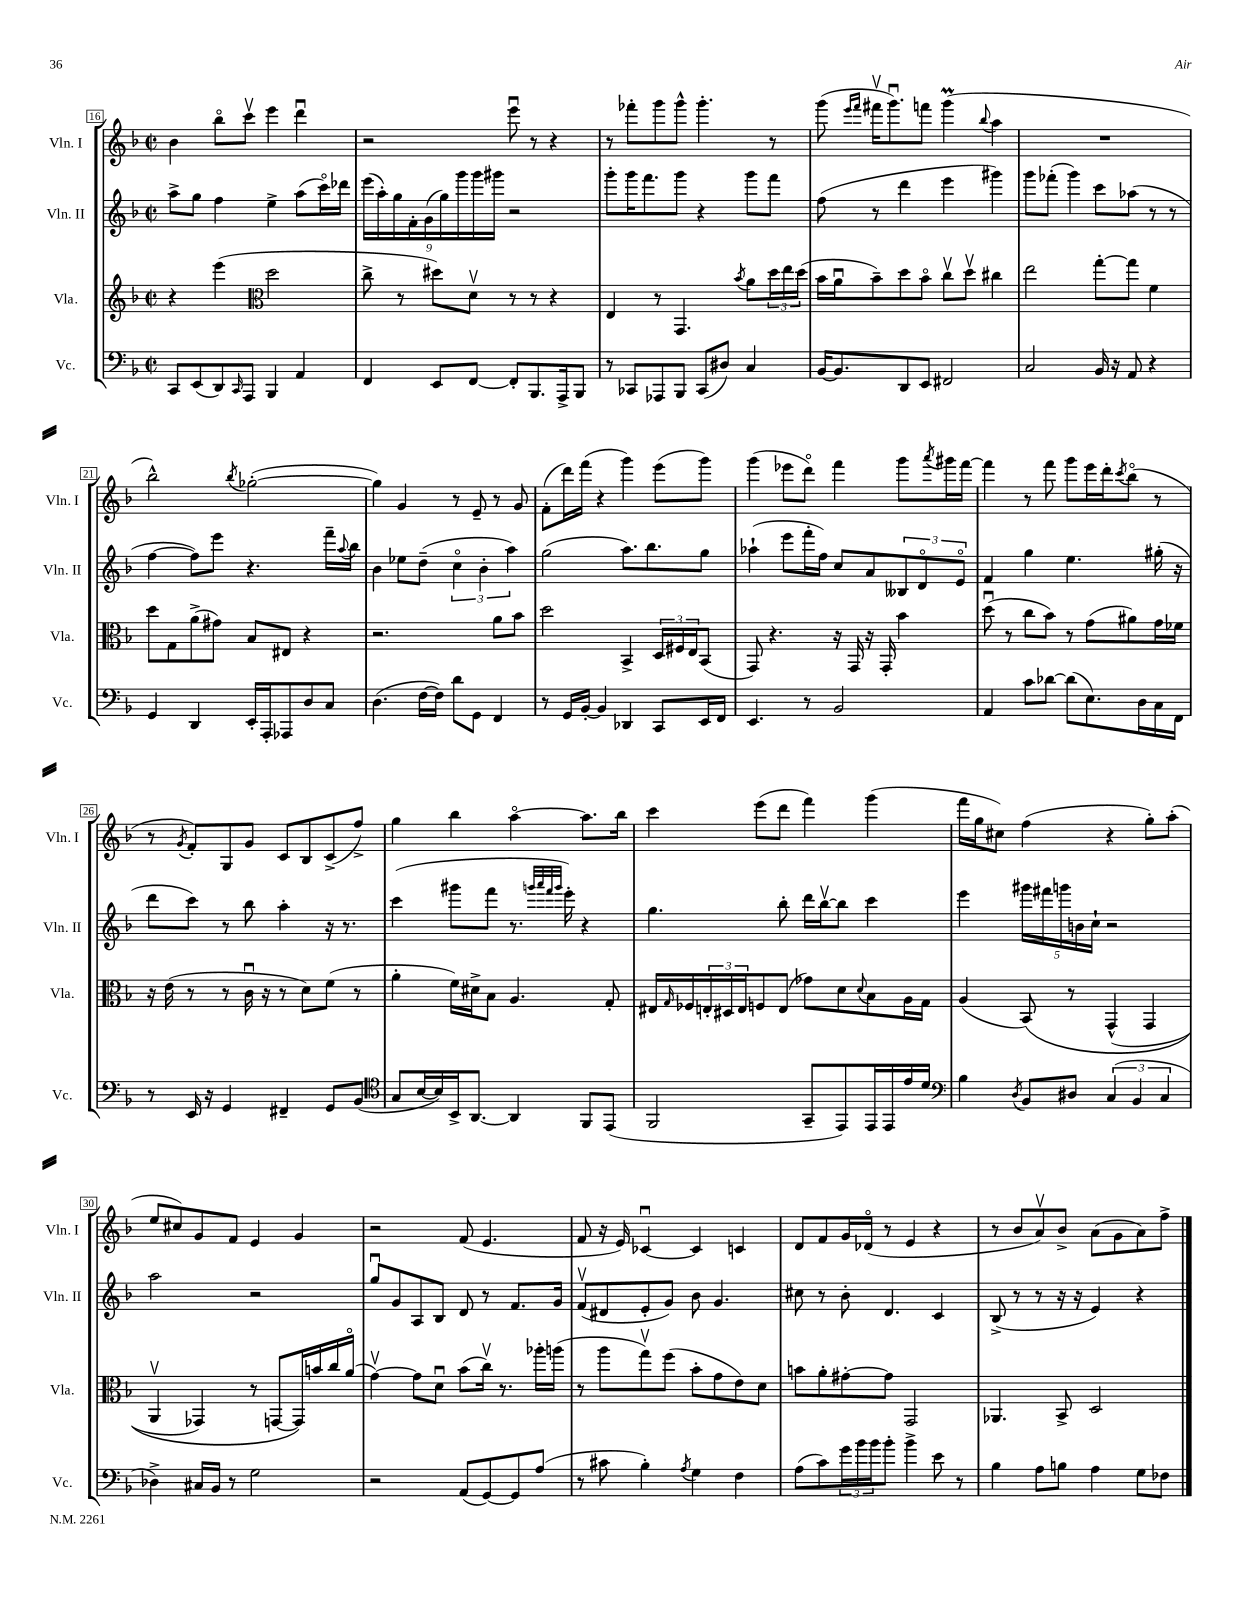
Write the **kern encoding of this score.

**kern	**kern	**kern	**kern
*part4	*part3	*part2	*part1
*staff4	*staff3	*staff2	*staff1
*I"Vc.	*I"Vla.	*I"Vln. II	*I"Vln. I
*I'Vc.	*I'Vla.	*I'Vln. II	*I'Vln. I
*clefF4	*clefG2	*clefG2	*clefG2
*k[b-]	*k[b-]	*k[b-]	*k[b-]
*M2/2	*M2/2	*M2/2	*M2/2
*met(c|)	*met(c|)	*met(c|)	*met(c|)
=16	=16	=16	=16
8CC/L	4r	8aa^\L	4b-\
(8EE/	.	8gg\J	.
8DD/)	(4eee\	4ff\	8bb-\L
16qqCC/	.	.	.
8AAA/J	.	.	8cccv\J
*	*clefC3	*	*
4BBB-/	2dd\	4ee^\	4eee\
4AA/	.	(8aa\L	4dddu\
.	.	16ccc\L)	.
.	.	16ddd-X\JJ	.
=17	=17	=17	=17
4FF/	8cc^\	(18eee\LL	2r
.	.	18aa'\)	.
.	.	18gg\	.
.	8r	.	.
.	.	18f'\	.
.	.	(18g\	.
8EE/L	8dd#X\L)	.	.
.	.	18gg\)	.
.	.	18ggg\	.
[8FF/J	8dv\J	.	.
.	.	18ggg\	.
.	.	18ggg#X\JJ	.
8FF'/L]	8r	2r	8eeeu\
8.BBB-/	8r	.	8r
.	4r	.	4r
16AAA^/k	.	.	.
8BBB-/J	.	.	.
=18	=18	=18	=18
8r	4E/	8ggg'\L	8r
8CC-X/L	.	16ggg\K	8fff-X'\L
.	.	8.fff\	.
8AAA-X/	8r	.	8ggg\
8BBB-/J	4.GG/	8ggg\J	8ggg^^\J
(8CC-/L	.	4r	4.ggg'\
8D#X/J)	.	.	.
.	8qb-/	.	.
4C/	8a\L	8ggg\L	.
.	24dd\L	8fff\J	8r
.	24ee\	.	.
.	(24dd\JJ	.	.
=19	=19	=19	=19
[16BB-/KL	16b-\LL	(8ff\	(8ggg\
8.BB-/]	16au\J	.	.
.	.	.	16qqeee/LL
.	.	.	16qqfff/JJ
.	8b-~\)	8r	16fff#Xv\KL
.	.	.	8.gggu\)
8DD/	8dd\	4ddd\	.
8EE/J	8b-\J	.	8fffn\J
2FF#X/	8ccv\L	4eee\	(4gggM\
.	8ddv\J	.	.
.	.	.	8qqbb-/
.	4cc#X\	4ggg#X\)	4aa\
=20	=20	=20	=20
2C/	2ee\	8ggg\L	1r
.	.	(8fff-X'\J	.
.	.	4ggg\)	.
16BB-/	[8gg'\L	8ccc\L	.
16r	.	.	.
8AA/	8gg\J]	(8aa-X\J	.
4r	4f\	8r	.
.	.	8r	.
!!LO:LB:g=z
=21	=21	=21	=21
4GG/	8dd\L	[4ff\	2bb-^^\)
.	8G\	.	.
4DD/	(8a^\	8ff\L])	.
.	8g#X\J)	8eee\J	.
.	.	.	8qbb-/
16EE'/LL	8B-/L	4.r	([2gg-X'\
16AAA'/J	.	.	.
8AAA-X/	8E#X/J	.	.
8D/	4r	.	.
8C/J	.	16fff~\LL	.
.	.	8qqaa/	.
.	.	16bb-\JJ	.
=22	=22	=22	=22
(4.D\	2.r	4b-\	4gg-\])
.	.	8ee-X\L	4g/
[16F\LL	.	(8dd~\J	.
16F\JJ])	.	.	.
8d\L	.	6cc\	8r
8GG\J	.	.	8e~/
.	.	6b-'\	.
4FF/	8a\L	.	8r
.	.	6aa\)	.
.	8b-\J	.	8g/
=23	=23	=23	=23
8r	2dd\	(2gg\	(8f'\L
16GG/LL	.	.	16ddd\L)
[16BB-'/JJ	.	.	(16fff\JJ
4BB-/]	.	.	4r
4DD-X/	4BB-^/	8.aa\L)	4ggg\)
.	.	8.bb-\	.
8CC/L	24D/LL	.	(8eee\L
.	24F#X/	.	.
.	24E/J	.	.
16EE/L	(8BB-/J	8gg\J	8ggg\J)
16FF/JJ	.	.	.
=24	=24	=24	=24
4.EE/	8GG/)	(4aa-X`\	(4ggg\
.	4.r	.	.
.	.	8eee\L	8eee-X\L
8r	.	16fff'\L	8ddd\J)
.	.	16ff\JJ)	.
2BB-/	16r	8cc/L	4fff\
.	16GG/	.	.
.	16r	8a/	.
.	16GG'/	.	.
.	4b-\	12B--X/	8ggg\L
.	.	12d/	.
.	.	.	8qaaa/
.	.	.	16ggg#X\L
.	.	12e/J	.
.	.	.	[16fff\JJ
=25	=25	=25	=25
4AA/	(8ddu\	4f/	4fff\]
.	8r	.	.
8c\L	8cc\L	4gg\	8r
[8d-X\J	8b-\J)	.	8fff\
(8d-\L]	8r	4.ee\	8ggg\L
8.E\)	(8g\L	.	16eee\L
.	.	.	16ddd'\J
.	.	.	8qccc/
.	8a#X\)	.	(8bb-\J
16D\L	.	.	.
16C\	16g\L	(16gg#X'\	8r
16FF\JJ	16f-X\JJ	16r	.
!!LO:LB:g=z
=26	=26	=26	=26
8r	16r	8ddd\L	8r
.	(16e\	.	.
.	.	.	8qg/
16EE/	8r	8ccc\J)	8f'/L)
16r	.	.	.
4GG/	8r	8r	8G/
.	16cu\	8bb-\	8g/J
.	16r	.	.
4FF#X~/	8r	4aa'\	8c/L
.	8d\L)	.	8B-/
8GG/L	(8f\J	16r	(8c^/
.	.	8.r	.
(8BB-/J	8r	.	8ff^/J)
=27	=27	=27	=27
*clefC4	*	*	*
8G/L	4a'\	(4ccc\	4gg\
[16B-/L	.	.	.
16B-/])	.	.	.
16BB-^/J	16f\LL)	8ggg#X\L	4bb-\
[8.AA/J	16d#X^\J	.	.
.	8B-\J	8fff\J	.
4AA/]	4.A/	8.r	[4aa\
.	.	32qqgggn/LLL	.
.	.	32qqaaa/	.
.	.	32qqfff/	.
.	.	32qqggg/JJJ	.
.	.	16eee'\)	.
8FF/L	.	4r	8.aa\L]
(8EE/J	8G'/	.	.
.	.	.	16bb-\Jk
=28	=28	=28	=28
2FF/	16E#X/LL	4.gg\	4ccc\
.	16qqG/	.	.
.	16F-X/	.	.
.	24En'/	.	.
.	24D#X/	.	.
.	24E/J	.	.
.	8Fn/	.	(8eee\L
.	(8E/J	8bb-'\	8ddd\J
8GG~/L	8g-X\L)	16ddd\LL	4fff\)
.	.	[16bb-v\J	.
8EE/)	8d\	8bb-\J]	.
.	8qqd/	.	.
16EE/L	8B-\	4ccc\	(4ggg\
16EE/	.	.	.
16e/	16A\L	.	.
16d/JJ	16G\JJ	.	.
=29	=29	=29	=29
*clefF4	*	*	*
4B-\	(4A/	4eee\	16fff\LL
.	.	.	16gg\J
.	.	.	8cc#X\J)
8qD/	.	.	.
8BB-/L	(8BB-/)	20ggg#X\LL	(4ff\
.	.	20fff#X\	.
.	.	20gggn\	.
8D#X/J	8r	.	.
.	.	20bn\	.
.	.	20cc`\JJ	.
(6C/	(4GG^^/	2r	4r
6BB-/	.	.	.
.	4GG/	.	8gg'\L)
6C/	.	.	.
.	.	.	(8aa'\J
!!LO:LB:g=z
=30	=30	=30	=30
4D-X^\)	4AAv/	2aa\	8ee/L
.	.	.	8cc#X/)
16C#X/LL	4GG-X/)	.	8g/
16BB-/JJ	.	.	.
8r	.	.	8f/J
2G\	8r	2r	4e/
.	[8GGn/L	.	.
.	16GG/L])	.	4g/
.	16bn/	.	.
.	16cc/	.	.
.	(16a/JJ	.	.
=31	=31	=31	=31
2r	[4gv\)	8ggu/L	2r
.	.	8g/	.
.	8g\L]	8A/	.
.	8du\J	8B-/J	.
(8AA/L	(8b-\L	8d/	(8f/
[8GG/)	16ccv\Jk)	8r	4.e/
.	8.r	.	.
8GG/]	.	8.f/L	.
(8A/J	16aa-X'\LL	.	.
.	(16aan\JJ	16g/Jk	.
=32	=32	=32	=32
8r	8r	(8fv/L	8f/
8c#X\	8aa\L	8d#X/	16r
.	.	.	16e/)
4B-'\)	8ggv\)	8e'/	[4c-Xu/
.	(8ff\J	8g/J)	.
8qA/	.	.	.
4G\	8b-'\L	8b-\	4c-/]
.	8g\	4.g/	.
4F\	8e\)	.	4cn/
.	8d\J	.	.
=33	=33	=33	=33
(8A\L	8bn\L	8cc#X\	8d/L
8c\)	8a'\	8r	8f/
24g\L	[8g#X'\	8b-'\	16g/L
24b-\	.	.	.
.	.	.	(16d-X/JJ
24b-\J	.	.	.
8b-'\J	8g#\J]	4.d/	8r
4b-^\	2GG/	.	4e/
8e\	.	4c/	4r
8r	.	.	.
=34	=34	=34	=34
4B-\	4.AA-X/	(8B-^/	8r
.	.	8r	8b-/L
8A\L	.	8r	8av/)
8Bn\J	8BB-^/	16r	8b-^/J
.	.	16r	.
4A\	2D/	4e/)	(8a\L
.	.	.	8g\
8G\L	.	4r	8a\)
8F-X\J	.	.	8ff^\J
==	==	==	==
*-	*-	*-	*-
